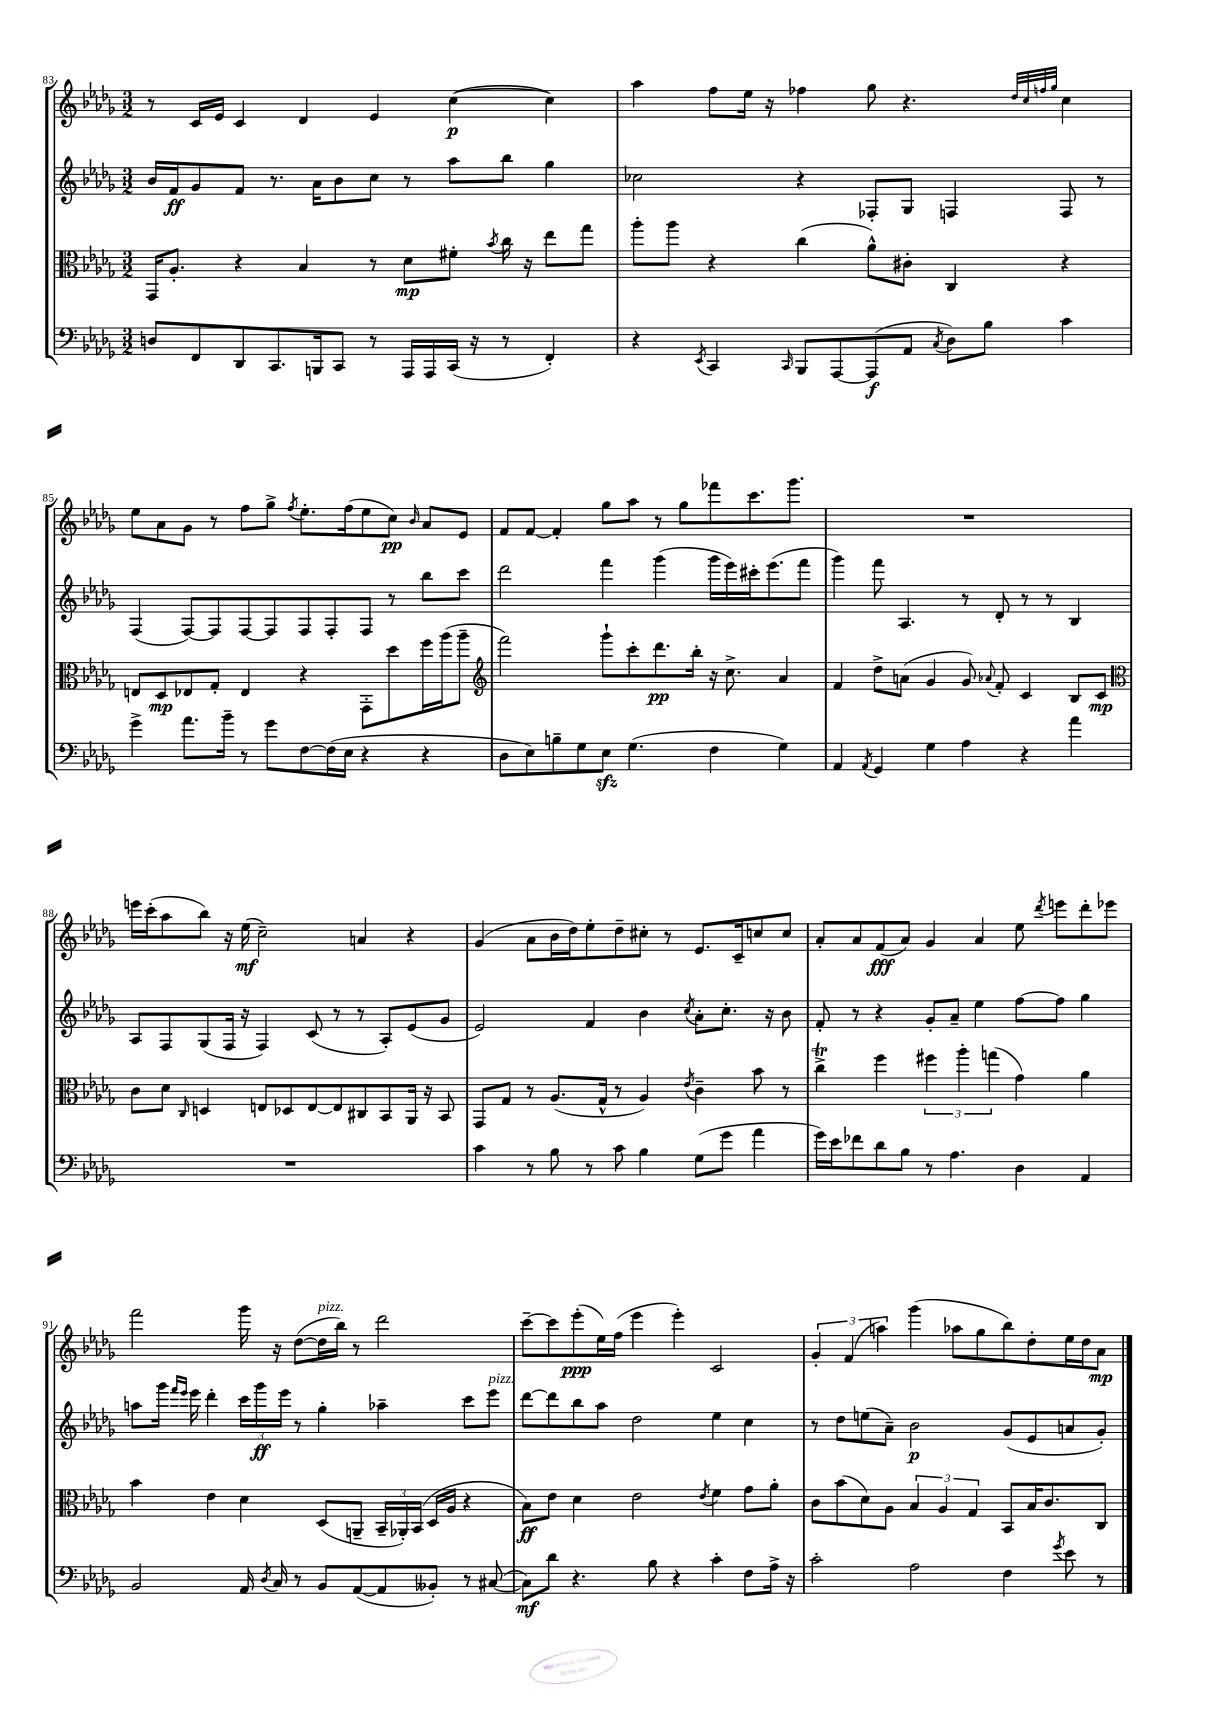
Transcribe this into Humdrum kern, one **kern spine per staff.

**kern	**kern	**kern	**kern
*staff4	*staff3	*staff2	*staff1
*clefF4	*clefC3	*clefG2	*clefG2
*k[b-e-a-d-g-]	*k[b-e-a-d-g-]	*k[b-e-a-d-g-]	*k[b-e-a-d-g-]
*M3/2	*M3/2	*M3/2	*M3/2
8D/L	16GG-/LK	16b-/LL	8r
.	8.A-'/J	16f/J	.
8FF/	.	8g-/	16c/LL
.	.	.	16e-/JJ
8DD-/	4r	8f/J	4c/
8.CC/	.	8.r	.
.	4B-/	.	4d-/
16BBB/k	.	16a-\LK	.
8CC/J	.	8b-\	.
8r	8r	8cc\J	4e-/
16AAA-/LL	8d-\L	8r	.
16AAA-/	.	.	.
(16CC/JJ	8f#'\J	8aa-\L	([4cc\
16r	.	.	.
.	8qb-/	.	.
8r	16cc\	8bb-\J	.
.	16r	.	.
4FF'/)	8ee-\L	4gg-\	4cc\])
.	8gg-\J	.	.
=	=	=	=
4r	8aa-'\L	2cc-\	4aa-\
.	8aa-\J	.	.
8qEE-/	.	.	.
4CC/	4r	.	8ff\L
.	.	.	16ee-\Jk
.	.	.	16r
16qqCC/	.	.	.
8BBB-/L	(4cc\	4r	4ff-\
[8AAA-/	.	.	.
(8AAA-/]	8a-^^\L)	8F-'/L	8gg-\
8AA-/J	8c#'\J	8G-/J	4.r
8qC/	.	.	.
8D-\L)	4C/	4F/	.
8B-\J	.	.	.
.	.	.	32qqdd-/LLL
.	.	.	32qqcc/
.	.	.	32qqff/
.	.	.	32qqgg-/JJJ
4c\	4r	8F/	4cc\
.	.	8r	.
=	=	=	=
4g-^\	8E/L	(4F/	8ee-\L
.	8D-/	.	8a-\
8.a-\L	8E-/	[8F/L)	8g-\J
.	8G-'/J	8F/]	8r
16b-~\Jk	.	.	.
8r	4E-/	[8F/	8ff\L
8g-\L	.	8F/]	8gg-^\J
.	.	.	8qff/
[8F\	4r	8F/	8.ee-'\L
(16F\]L	.	8F'/	.
16E-\JJ	.	.	(16ff\k
4r	8GG-'\L	8F/J	8ee-\
.	8dd-\	8r	8cc\J)
.	.	.	16qqb-/
4r	16ff\L	8bb-\L	8a-/L
.	(16aa-\J	.	.
.	8aa-~\J	8ccc\J	8e-/J
=	=	=	=
*	*clefG2	*	*
8D-\L	2fff\)	2ddd-\	8f/L
8E-\)	.	.	[8f/J
8B~\	.	.	4f'/]
8G-\	.	.	.
8E-\J	8ggg-`\L	4fff\	8gg-\L
(4.G-\	8ccc'\	.	8aa-\J
.	8.ddd-\	(4ggg-\	8r
.	.	.	8gg-\L
.	16bb-'\Jk	.	.
4F\	16r	16ggg-\LL	8fff-\
.	8.cc^\	16eee-\)	.
.	.	16ccc#'\J	8.ccc\
.	.	(8.eee-\	.
4G-\)	4a-/	.	.
.	.	.	8.ggg-\J
.	.	8fff\J	.
=	=	=	=
4AA-/	4f/	4ggg-\)	1.r
8qAA-/	.	.	.
4GG-/	8dd-^\L	8fff\	.
.	(8a\J	4.A-/	.
4G-\	4g-/	.	.
4A-\	8g-/)	8r	.
.	8qqa-/	.	.
.	8f'/	8d-'/	.
4r	4c/	8r	.
.	.	8r	.
4a-\	8B-/L	4B-/	.
.	8c/J	.	.
=	=	=	=
*	*clefC3	*	*
1.r	8c\L	8A-/L	16eee\LL
.	.	.	(16ccc'\J
.	8d-\J	8F/	8aa-\
.	16qqC/	.	.
.	4D/	(8G-/	8bb-\J)
.	.	16F/Jk	16r
.	.	16r	(16ee-\
.	8E/L	4F/)	2cc~\)
.	8D-/	.	.
.	[8E/	(8c/	.
.	8E/]	8r	.
.	8C#/	8r	4a/
.	8BB-/	8A-'/L)	.
.	16AA-/Jk	(8e-/	4r
.	16r	.	.
.	8BB-/	8g-/J	.
=	=	=	=
4c\	8GG-/L	2e-/)	(4g-/
.	8G-/J	.	.
8r	8r	.	8a-\L
8B-\	(8.A-/L	.	16b-\L
.	.	.	16dd-\J)
8r	.	4f/	8ee-'\
.	16G-^^/Jk	.	.
8c\	8r	.	8dd-~\
4B-\	4A-/)	4b-\	8cc#'\J
.	.	.	8r
.	8qe-/	8qcc/	.
(8G-\L	4c~\	8a-'\L	8.e-/L
8g-\J	.	8.cc'\J	.
.	.	.	16c~/k
4a-\	8b-\	.	8cc/
.	.	16r	.
.	8r	8b-\	8cc/J
=	=	=	=
16g-\LL)	4cc^\	8f'/	8a-'/L
16e-\J	.	.	.
8f-\	.	8r	8a-/
8d-\	4ff\	4r	(8f/
8B-\J	.	.	8a-/J)
8r	6ff#\	8g-'/L	4g-/
4.A-\	.	8a-~/J	.
.	6aa-'\	.	.
.	.	4ee-\	4a-/
.	(6gg\	.	.
4D-\	4g-\)	[8ff\L	8ee-\
.	.	.	8qddd-/
.	.	8ff\]J	8eee\L
4AA-/	4a-\	4gg-\	8ddd-'\
.	.	.	8eee-\J
=	=	=	=
2BB-/	4b-\	8aa\L	2fff\
.	.	16ggg-\Jk	.
.	.	16qqfff/LL	.
.	.	16qqeee-/JJ	.
.	.	16eee-\	.
.	4e-\	4ddd-'\	.
16AA-/	4d-\	24ccc\LL	16ggg-\
.	.	24ggg-\	.
8qD-/	.	.	.
16C/	.	.	16r
.	.	24eee-\JJ	.
8r	.	8r	([8dd-\L
8BB-/L	(8D-/L	4gg-'\	16dd-\]L
.	.	.	16bb-\JJ)
([8AA-/	8AA~/J	.	8r
8AA-/]	24BB-~/LL	4aa-~\	2ddd-\
.	24AA-'/)	.	.
.	(24BB-/JJ	.	.
8BB--'/J)	16D-/LL	.	.
.	16A-/JJ	.	.
8r	4r	8ccc\L	.
([8C#/	.	8eee-\J	.
=	=	=	=
8C#\]L)	8B-\L)	[8ddd-\L	[8ccc~\L
8d-\J	8e-\J	8ddd-\]	8ccc\]
4.r	4d-\	8bb-\	(8eee-'\
.	.	8aa-\J	16ee-\L)
.	.	.	(16ff\JJ
.	2e-\	2dd-\	4eee-\
8B-\	.	.	.
4r	.	.	4eee-'\)
.	8qe-/	.	.
4c'\	4f\	4ee-\	2c/
8F\L	8g-\L	4cc\	.
16A-^\Jk	8a-'\J	.	.
16r	.	.	.
=	=	=	=
2c'\	8c\L	8r	6g-'/
.	(8b-\	8dd-\L	.
.	.	.	(6f/
.	8d-\)	(8ee\	.
.	.	.	6aa\)
.	8A-\J	8a-~\J)	.
2A-\	6B-/	2b-\	(4ggg-\
.	6A-/	.	.
.	.	.	8aa-\L
.	6G-/	.	.
.	.	.	8gg-\
4F\	8BB-/L	(8g-/L	8bb-\)
.	16B-/K	8e-/	8dd-'\
.	8.c/	.	.
8qg-/	.	.	.
8e-\	.	8a/	16ee-\L
.	.	.	16dd-\J
8r	8C/J	8g-'/J)	8a-\J
==	==	==	==
*-	*-	*-	*-
